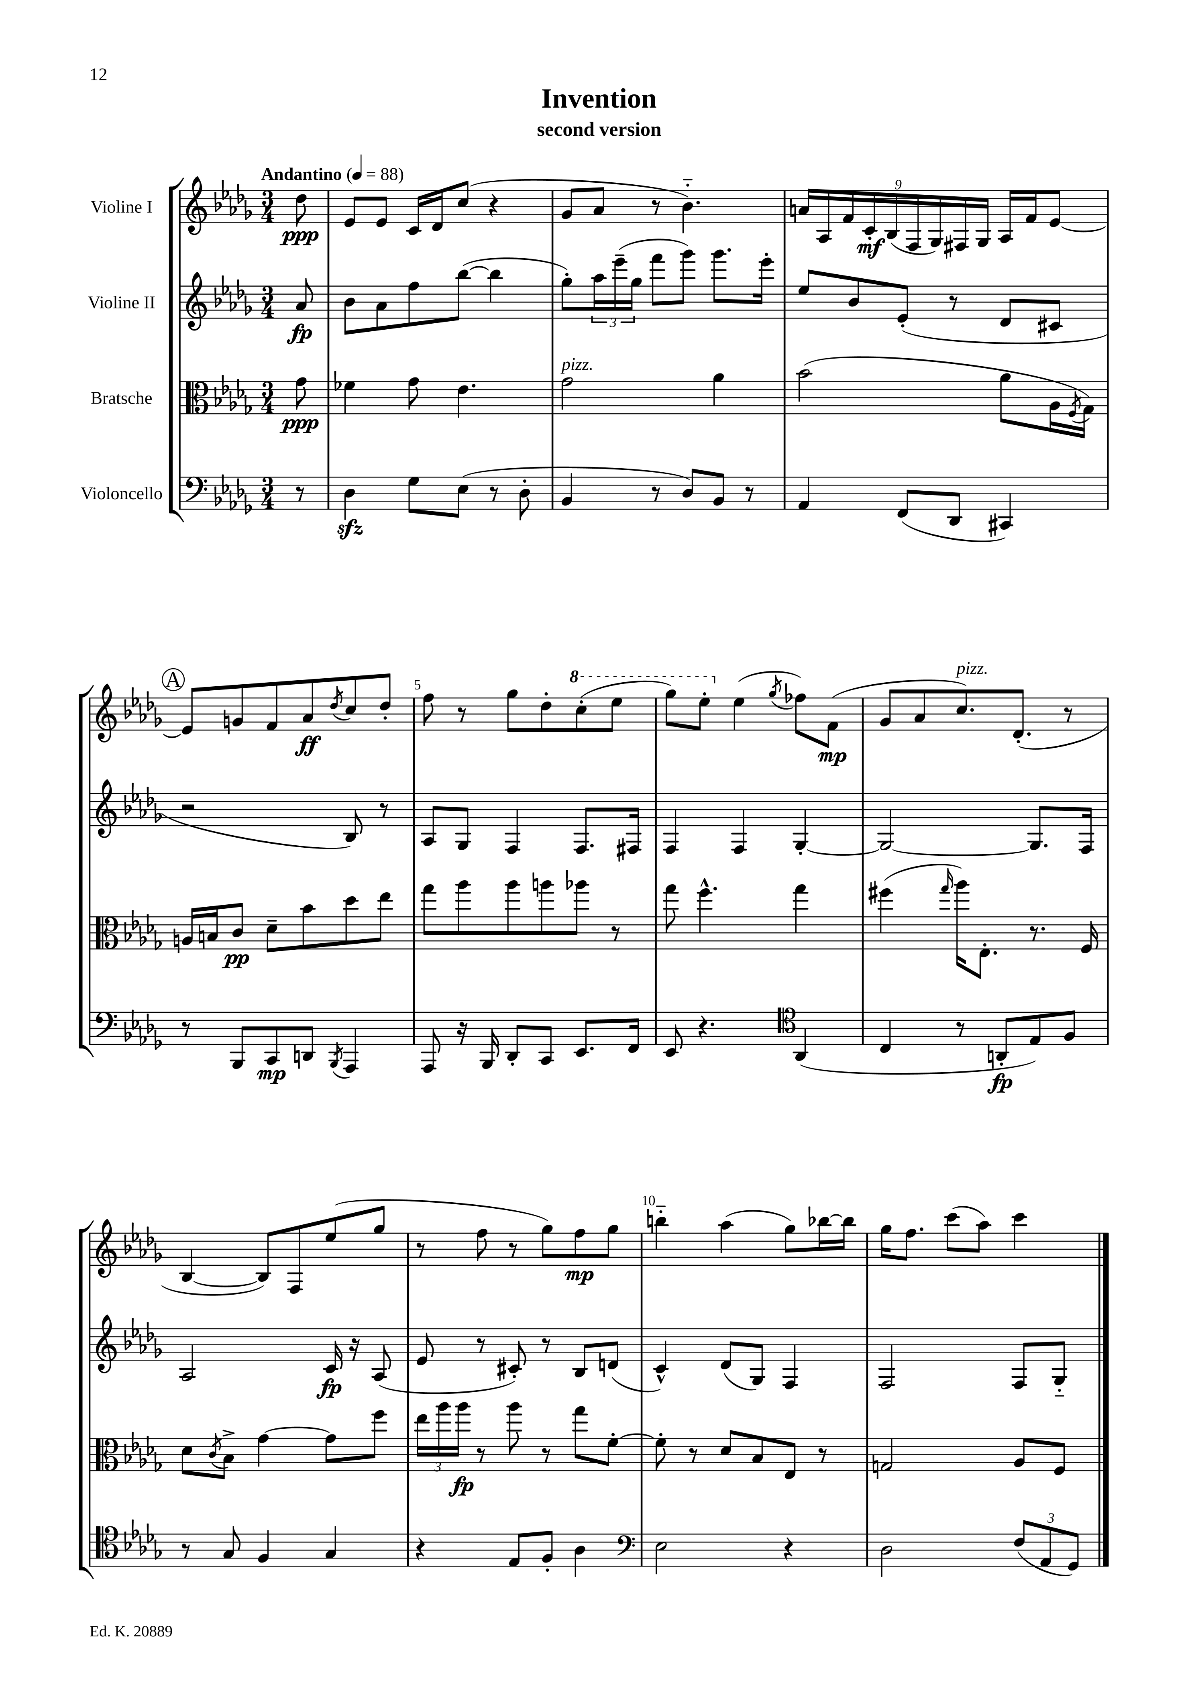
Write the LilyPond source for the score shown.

\header { title = "Invention" subtitle = "second version" }
<<
\new StaffGroup <<
\new Staff = "s0" \with { instrumentName = "Violine I" } {
    \clef treble \key des \major \numericTimeSignature \time 3/4 \partial 8 \tempo "Andantino" 4 = 88
    des''8\ppp |
    ees'8 ees'8 c'16 des'16 c''8( r4 |
    ges'8 aes'8 r8 bes'4.-_) |
    \tuplet 9/8 { a'16 aes16 f'16 c'16-.\mf bes16( f16 ges16) fis16 ges16 } aes16 f'16 ees'8~ |
    \mark \markup { \circle "A" } ees'8 g'8 f'8 aes'8\ff \acciaccatura { des''8 } c''8 des''8-. |
    f''8 r8 ges''8 des''8-. \ottava #1 c'''8-.( ees'''8 |
    ges'''8) ees'''8-. \ottava #0 ees''4( \acciaccatura { ges''8 } fes''8) f'8\mp( |
    ges'8 aes'8 c''8.^\markup { \italic "pizz." }) des'8.-.( r8 |
    bes4~ bes8) f8 ees''8( ges''8 |
    r8 f''8 r8 ges''8) f''8\mp ges''8 |
    b''4-_ aes''4( ges''8) bes''16~ bes''16 |
    ges''16 f''8. c'''8( aes''8) c'''4 \bar "|." |
}
\new Staff = "s1" \with { instrumentName = "Violine II" } {
    \clef treble \key des \major \numericTimeSignature \time 3/4 \partial 8
    aes'8\fp |
    bes'8 aes'8 f''8 bes''8~( bes''4 |
    ges''8-.) \tuplet 3/2 { aes''16 ees'''16--( ges''16 } f'''8 ges'''8) ges'''8. ees'''16-. |
    ees''8 bes'8 ees'8-.( r8 des'8 cis'8 |
    \mark \markup { \circle "A" } r2 bes8) r8 |
    aes8 ges8 f4 f8. fis16 |
    f4 f4 ges4~-. |
    ges2~ ges8. f16 |
    aes2 c'16\fp r16 aes8( |
    ees'8 r8 cis'8-.) r8 bes8 d'8( |
    c'4-^) des'8( ges8) f4 |
    f2 f8 ges8-_ \bar "|." |
}
\new Staff = "s2" \with { instrumentName = "Bratsche" } {
    \clef alto \key des \major \numericTimeSignature \time 3/4 \partial 8
    ges'8\ppp |
    fes'4 ges'8 ees'4. |
    ges'2^\markup { \italic "pizz." } aes'4 |
    bes'2( aes'8 aes16 \acciaccatura { f8 } ges16) |
    \mark \markup { \circle "A" } a16 b16 c'8\pp des'8-- bes'8 des''8 ees''8 |
    ges''8 aes''8 aes''8 a''8 aes''8 r8 |
    ges''8 f''4.-^ ges''4 |
    fis''4( \grace { ges''16 } aes''16) ees8.-. r8. f16 |
    des'8 \acciaccatura { c'8 } bes8-> ges'4~ ges'8 f''8 |
    \tuplet 3/2 { ees''16 aes''16 aes''16\fp } r8 aes''8 r8 ges''8 f'8~-. |
    f'8-. r8 des'8 bes8 ees8 r8 |
    g2 aes8 f8 \bar "|." |
}
\new Staff = "s3" \with { instrumentName = "Violoncello" } {
    \clef bass \key des \major \numericTimeSignature \time 3/4 \partial 8
    r8 |
    des4\sfz ges8 ees8( r8 des8-. |
    bes,4 r8 des8) bes,8 r8 |
    aes,4 f,8( des,8 cis,4) |
    \mark \markup { \circle "A" } r8 bes,,8 c,8\mp d,8 \acciaccatura { bes,,8 } aes,,4 |
    aes,,8 r16 bes,,16 des,8-. c,8 ees,8. f,16 |
    ees,8 r4. \clef tenor aes,4( |
    c4 r8 a,8-.\fp ees8) f8 |
    r8 ges8 f4 ges4 |
    r4 ees8 f8-. aes4 |
    \clef bass ees2 r4 |
    des2 \tuplet 3/2 { f8( aes,8 ges,8) } \bar "|." |
}
>>
>>
\layout { \context { \Score \override BarNumber.break-visibility = ##(#f #t #t) barNumberVisibility = #(every-nth-bar-number-visible 5) } }
